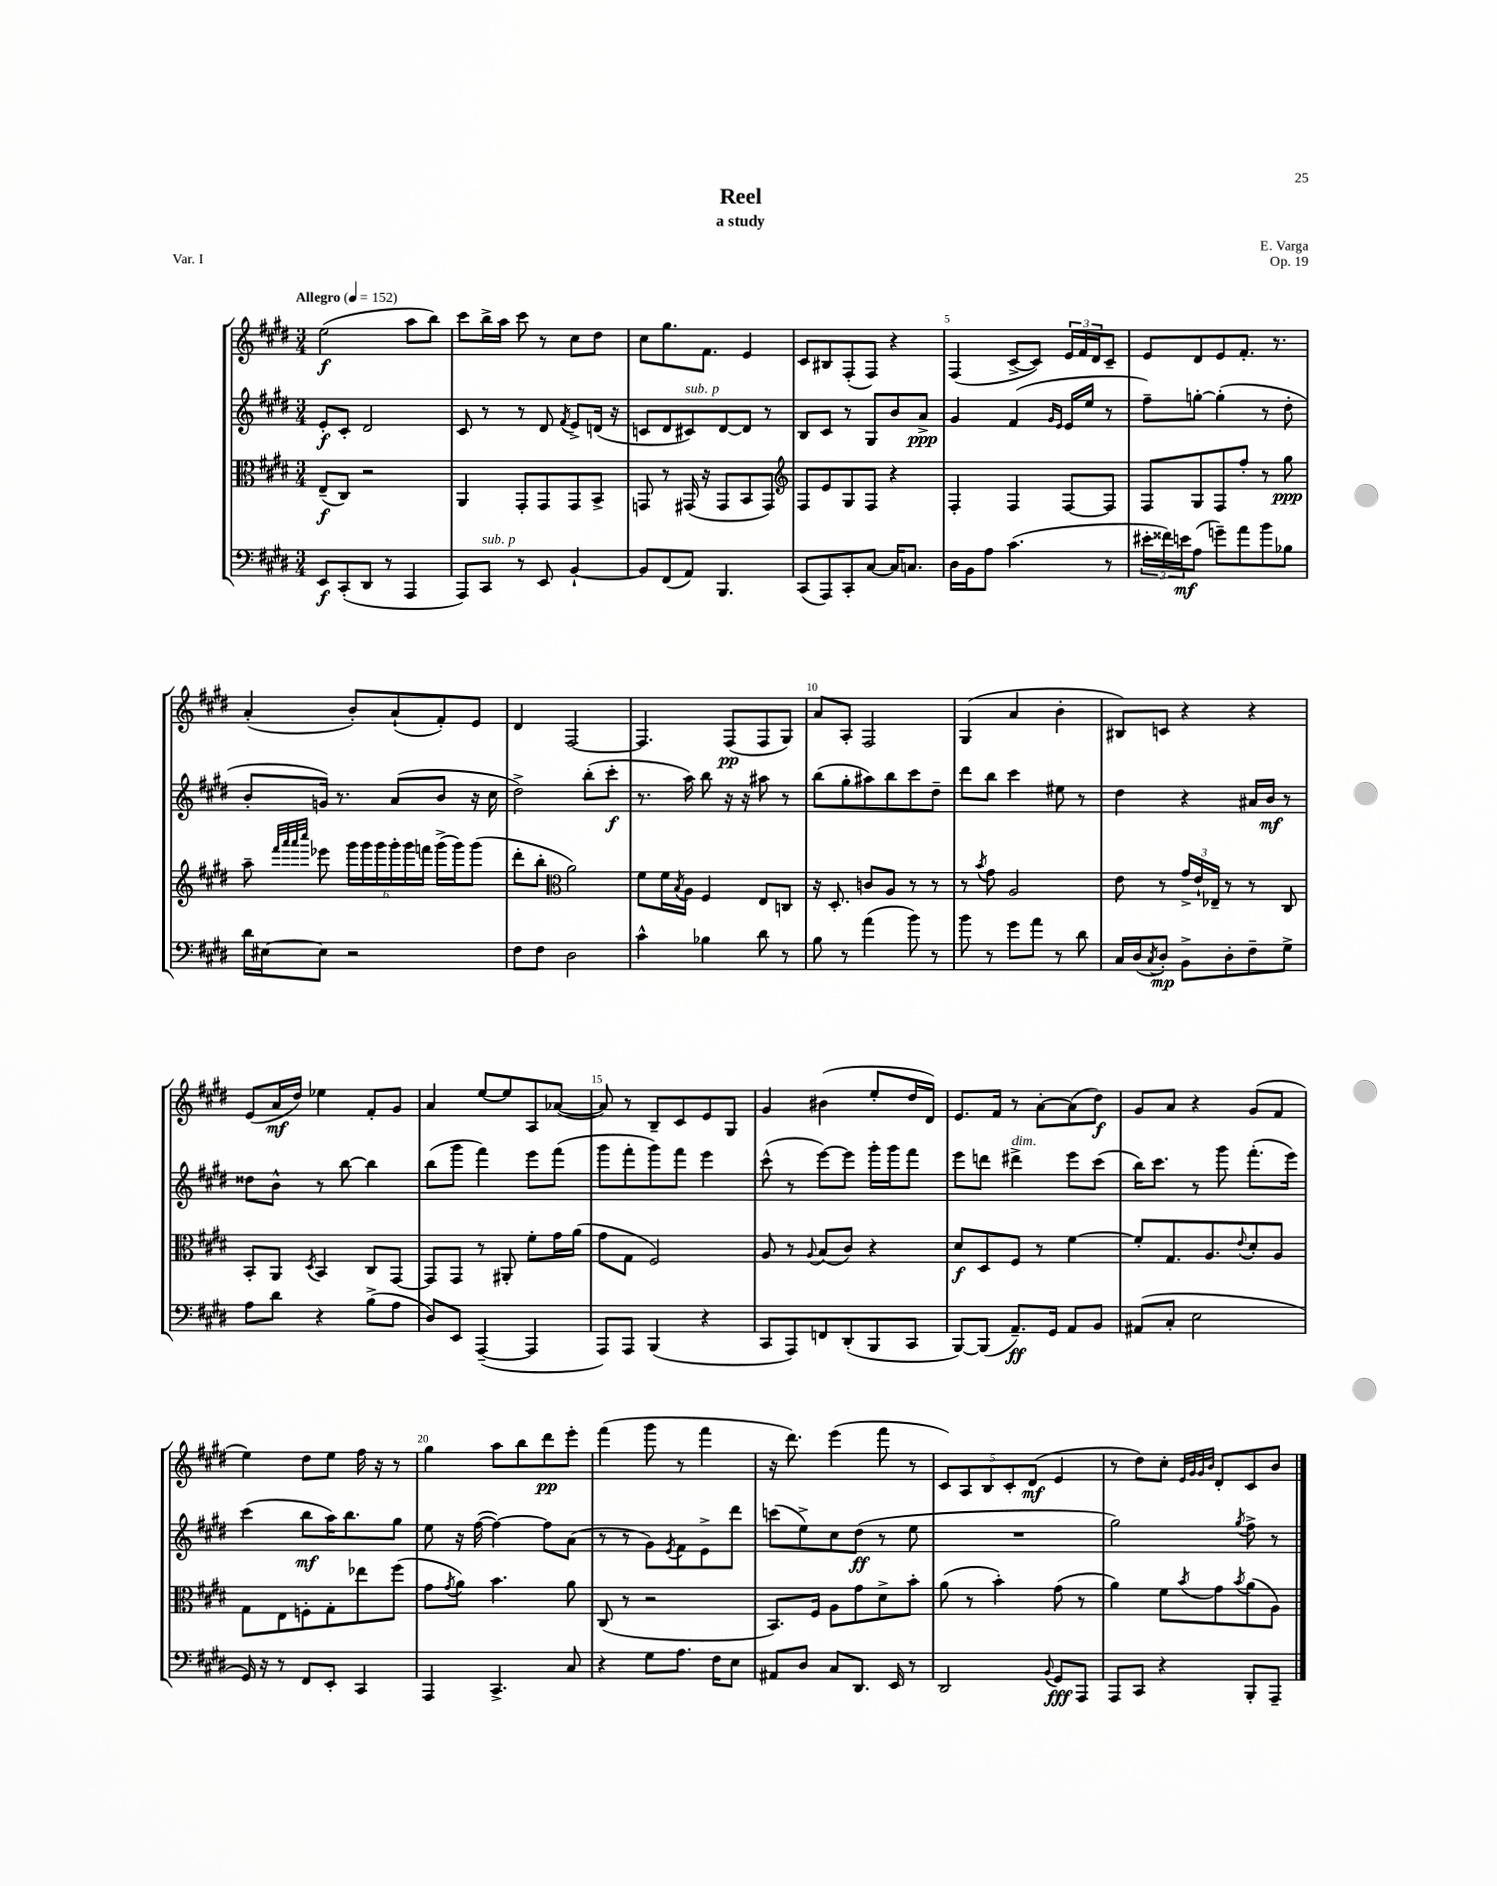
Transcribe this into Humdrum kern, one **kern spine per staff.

**kern	**kern	**kern	**kern
*staff4	*staff3	*staff2	*staff1
*clefF4	*clefC3	*clefG2	*clefG2
*k[f#c#g#d#]	*k[f#c#g#d#]	*k[f#c#g#d#]	*k[f#c#g#d#]
*M3/4	*M3/4	*M3/4	*M3/4
*MM152	*MM152	*MM152	*MM152
8EE/L	(8E~/L	8e'/L	(2ee\
(8CC#'/	8C#/J)	8c#'/J	.
8DD#/J	2r	2d#/	.
8r	.	.	.
4AAA/	.	.	8aa\L
.	.	.	8bb\J)
=	=	=	=
8AAA/L)	4AA/	8c#/	8ccc#\L
8CC#/J	.	8r	16bb^\L
.	.	.	16aa\JJ
8r	8GG#'/L	8r	8ccc#\
8EE/	8GG#/	8d#/	8r
.	.	8qf#/	.
[4BB`/	8GG#/	8e^/L	8cc#\L
.	8BB^/J	(16d/Jk	8dd#\J
.	.	16r	.
=	=	=	=
8BB/]L	8GG/	8c/L	8cc#\L
(8FF#/	8r	8d#/	8.gg#\
8AA/J)	(16GG#/	8c#/)	.
.	16r	.	8.f#\J
4.BBB/	8GG#/L	[8d#/	.
.	8BB/	8d#/]J	4e/
.	8GG#/J)	8r	.
=	=	=	=
*	*clefG2	*	*
(8CC#/L	8F#/L	8B/L	8c#/L
8AAA/)	8e/	8c#/J	8B#/
8CC#'/	8G#/	8r	(8F#'/
[8C#/J	8F#/J	8G#/L	8F#/J)
16C#/]LK	4r	8b/	4r
8.C/J	.	.	.
.	.	8a^/J	.
=	=	=	=
16D#\LL	4F#'/	4g#/	(4F#/
16BB\J	.	.	.
8A\J	.	.	.
(4.c#\	4F#/	(4f#/	[8c#^/L
.	.	.	8c#/]J)
.	.	16qqg#/LL	.
.	.	16qqe/JJ	.
.	[8F#/L	16e/LL	24e/LL
.	.	.	24f#/
.	.	16ee/JJ	.
.	.	.	24d#/J
8r	8F#/]J	8r	8c#~/J
=	=	=	=
24e#'\LL	8F#/L	8ff#~\L)	8e/L
24f##\)	.	.	.
24e\J	.	.	.
(8A\J	8G#/	[8gg'\J	8d#/
8g~\L)	8F#/	(4gg'\]	8e/
8a\	8ff#'/J	.	8.f#'/J
8b\	8r	8r	.
.	.	.	8.r
8B-\J	8gg#\	8dd#'\	.
=	=	=	=
16d#\LL	8aa~\	8b'/L	(4a'/
[16E#\J	.	.	.
.	32qqfff#/LLL	.	.
.	32qqaaa/	.	.
.	32qqaaa/	.	.
.	32qqcccc#/JJJ	.	.
8E#\]J	8eee-\	16g/Jk)	.
.	.	8.r	.
2r	24ggg#\LL	.	8b'/L)
.	24ggg#\	.	.
.	24ggg#\	.	.
.	24ggg#'\	(8a/L	(8a`/
.	24ggg#\	.	.
.	24fff\JJ	.	.
.	(16ggg#^\LL	8b/J	8f#'/)
.	16ggg#\J)	.	.
.	(8ggg#\J	16r	8e/J
.	.	16cc#\	.
=	=	=	=
8F#\L	8ddd#'\L	2dd#^\)	4d#/
8F#\J	8bb'\J	.	.
*	*clefC3	*	*
2D#\	2a\)	.	[2F#/
.	.	(8bb'\L	.
.	.	8ccc#'\J	.
=	=	=	=
4c#^^\	8f#\L	8.r	4.F#/]
.	16f#\L	.	.
.	8qB/	.	.
.	16A\JJ	16aa\)	.
4B-\	4F#/	8bb\	.
.	.	16r	(8F#/L
.	.	16r	.
8d#\	8E/L	8aa#\	8F#/
8r	8C/J	8r	8G#/J)
=	=	=	=
8B\	16r	(8bb\L	8a/L
.	8.D#'/	.	.
8r	.	8gg#'\	8A'/J
(4a\	8c/L	8aa#\)	2F#/
.	8A/J	8bb\	.
8b\)	8r	8ccc#\	.
8r	8r	8dd#~\J	.
=	=	=	=
8b\	8r	8ddd#\L	(4G#/
.	8qb/	.	.
8r	8g#\	8bb\J	.
8g#\L	2A/	4ccc#\	4a/
8a\J	.	.	.
8r	.	8ee#\	4b'\
8d#\	.	8r	.
=	=	=	=
16C#/LL	8e\	4dd#\	8B#/L)
(16D#/J	.	.	.
8qC#/	.	.	.
8D#'/J)	8r	.	8c/J
8BB^\L	24g#^/LL	4r	4r
.	24e`/	.	.
.	24E-~/JJ	.	.
8D#'\	8r	.	.
8F#~\	8r	16a#/LL	4r
.	.	16b/JJ	.
8G#^\J	8C#/	8r	.
=	=	=	=
8A\L	8BB'/L	8dd##\L	(8e/L
8d#\J	8AA/J	8b^^\J	16a/L
.	.	.	16dd#/JJ)
.	8qD#/	.	.
4r	4BB/	8r	4ee-\
.	.	[8bb\	.
(8B^\L	8C#/L	4bb\]	8f#'/L
8A\J	[8GG#/J	.	8g#/J
=	=	=	=
8D#/L)	8GG#/]L	(8bb\L	4a/
8EE/J	8GG#/J	8ggg#\J	.
([4AAA~/	8r	4fff#\)	[8ee/L
.	8AA#'/	.	8ee/]
4AAA/]	8f#'\L	8eee\L	8A/
.	16g#\L	(8fff#\J	([8a-/J
.	(16a\JJ	.	.
=	=	=	=
8AAA/L)	8g#\L	8ggg#\L	8a-/])
8AAA/J	8G#\J	8fff#'\	8r
(4BBB/	2F#/)	8ggg#\)	8B~/L
.	.	8fff#\J	8c#/
4r	.	4eee\	8e/
.	.	.	8G#/J
=	=	=	=
8CC#/L	8A/	(8ccc#^^\	4g#/
8AAA/)	8r	8r	.
.	8qqA/	.	.
8FF/	(8B/L	[8eee\L)	(4b#\
(8DD#'/	8c#/J)	8eee\]J	.
8BBB/	4r	16ggg#'\LL	8ee'/L
.	.	16ggg#\J	.
8CC#/J	.	8fff#\J	16dd#/L
.	.	.	16d#/JJ)
=	=	=	=
[8BBB/L)	8d#/L	8eee\L	8.e/L
(8BBB/]J	8D#/	8ddd\J	.
.	.	.	16f#/Jk
8.AA~/L)	8F#/J	4ddd#^\	8r
.	8r	.	[8a'\L
16GG#/Jk	.	.	.
8AA/L	[4f#\	8eee\L	(8a\]
8BB/J	.	(8ccc#\J	8dd#\J)
=	=	=	=
(8AA#/L	8f#'/]L	16bb\LK)	8g#/L
.	.	8.ccc#\J	.
8C#'/J	8.G#/	.	8a/J
2E\	.	8r	4r
.	8.A/	.	.
.	.	8ggg#\	.
.	8qqe/	.	.
.	8d#'/	(8.fff#'\L	(8g#/L
.	8A/J	.	8f#/J
.	.	16eee\Jk)	.
=	=	=	=
16GG#/)	8G#\L	(4ccc#\	4ee\)
16r	.	.	.
8r	8E\	.	.
8FF#/L	8F'\	8bb\L	8dd#\L
8EE'/J	8G#'\	16aa\K)	8ee\J
.	.	8.bb\	.
4CC#/	8ee-\	.	16ff#\
.	.	.	16r
.	(8ff#\J	8gg#\J	8r
=	=	=	=
4AAA/	8g#\L	8ee\	4gg#\
.	8qg#/	.	.
.	8a\J)	16r	.
.	.	([16ff#\	.
4.CC#^/	4.b\	4ff#\_)	8aa\L
.	.	.	8bb\
.	.	8ff#\]L	8ddd#\
8C#/	8a\	(8a\J	8eee'\J
=	=	=	=
4r	(8C#/	8r	(4fff#\
.	8r	8r	.
8G#\L	2r	8g#\L)	8ggg#\
.	.	8qe/	.
8.A\J	.	8f#\	8r
.	.	8e^\	4fff#\
16F#\LK	.	.	.
8E\J	.	8ddd#\J	.
=	=	=	=
8AA#/L	8.BB/L)	(8ccc\L	16r
.	.	.	8.ddd#\)
8D#/J	.	8ee^\)	.
.	16F#/Jk	.	.
8C#/L	8A\L	8cc#\	(4eee\
8.DD#/J	8g#\	(8dd#\J	.
.	8d#^\	8r	8fff#\
16EE/	.	.	.
8r	8b'\J	8ee\	8r
=	=	=	=
2DD#/	(8a\	2.r	10c#/L)
.	.	.	10A/
.	8r	.	.
.	.	.	10B/
.	4b'\)	.	.
.	.	.	10c#'/
.	.	.	(10d#/J
8qqBB/	.	.	.
8GG#/L	(8g#\	.	4e/
8AAA/J	8r	.	.
=	=	=	=
8AAA/L	4a\)	2gg#\)	8r
8CC#/J	.	.	8dd#\L)
4r	8f#\L	.	8cc#'\J
.	.	.	32qqe/LLL
.	.	.	32qqg#/
.	.	.	32qqg#/
.	8qb/	.	32qqb/JJJ
.	8g#\	.	8d#'/L
.	8qb/	8qgg#/	.
8BBB'/L	(8a\	8ff#^\	8c#/
8AAA~/J	8A\J)	8r	8b/J
==	==	==	==
*-	*-	*-	*-
